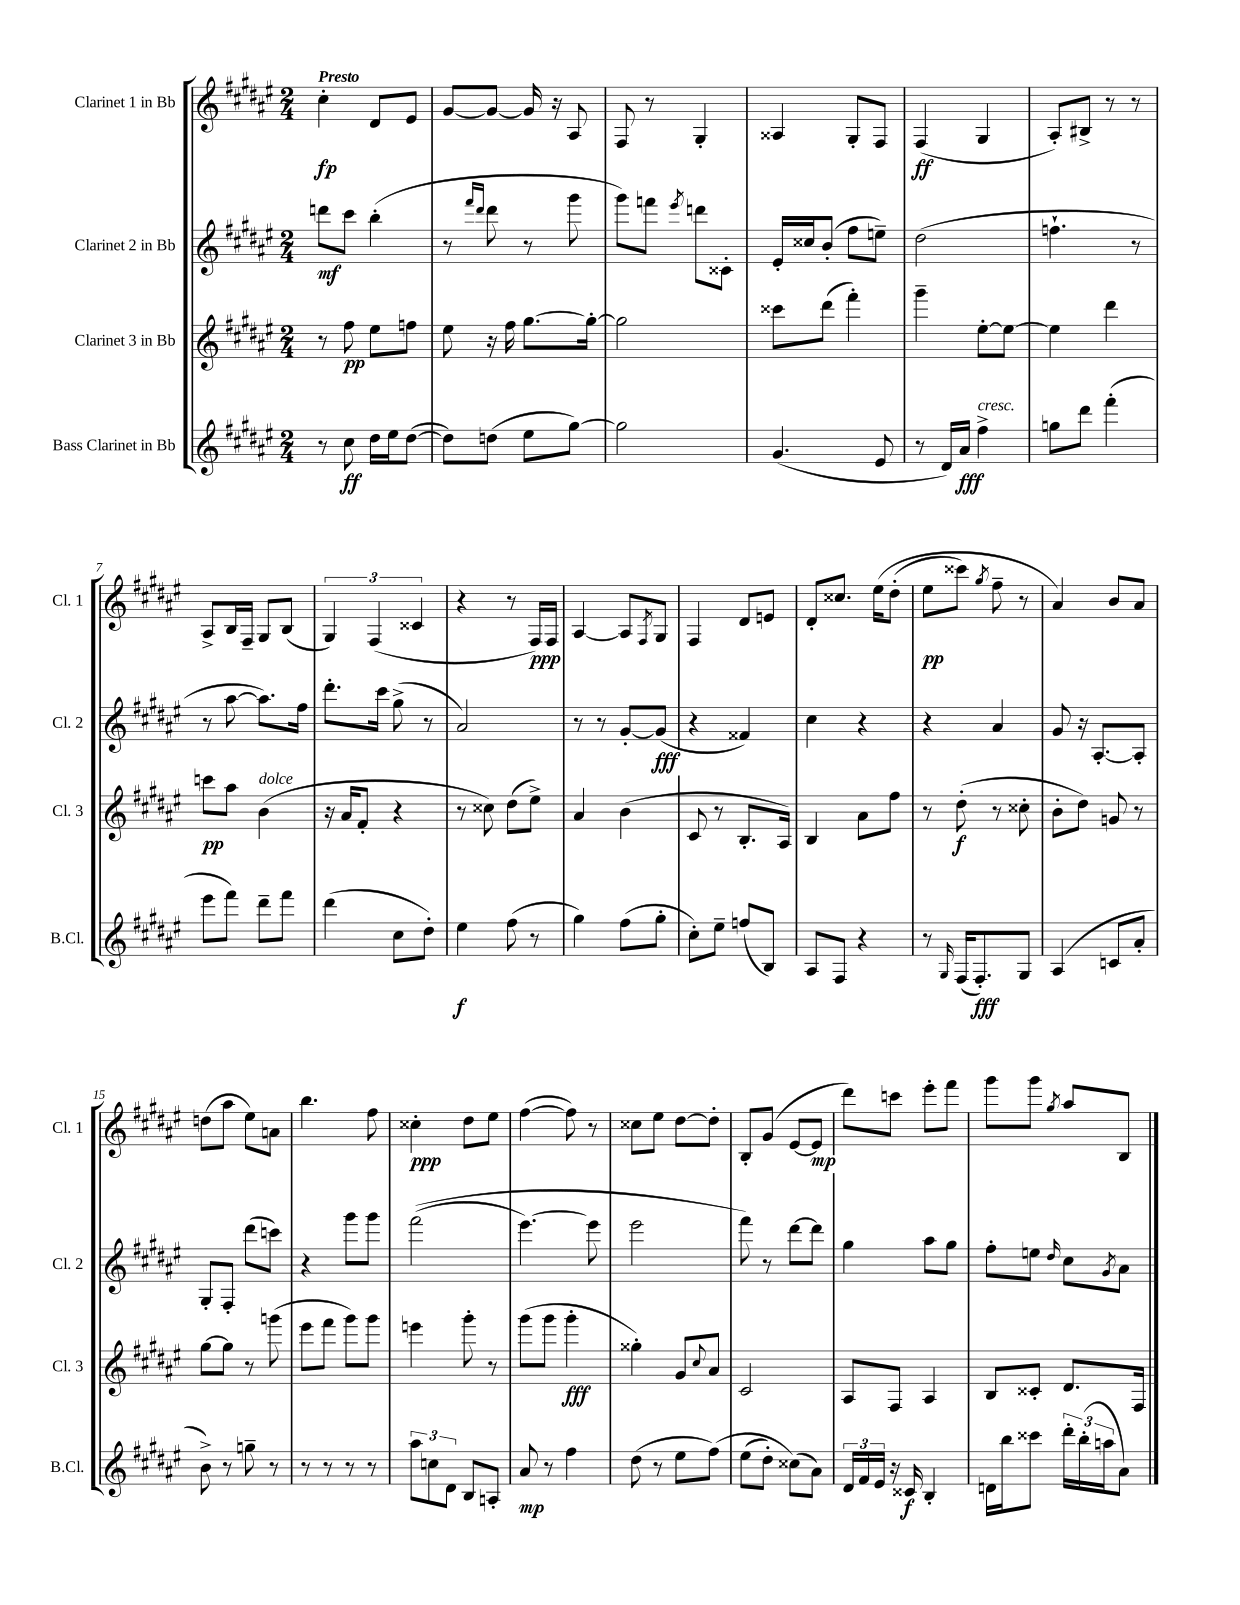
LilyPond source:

<<
\new StaffGroup <<
\new Staff = "s0" \with { instrumentName = "Clarinet 1 in Bb" shortInstrumentName = "Cl. 1" } {
    \clef treble \key fis \major \numericTimeSignature \time 2/4 \tempo "Presto"
    cis''4-.\fp dis'8 eis'8 |
    gis'8~ gis'8~ gis'16 r16 ais8 |
    fis8 r8 gis4-. |
    aisis4 gis8-. fis8 |
    fis4\ff( gis4 |
    ais8-.) bis8-> r8 r8 |
    ais8-> b16 fis16-- gis8 b8( |
    \tuplet 3/2 { gis4) fis4( cisis'4 } |
    r4 r8 fis16\ppp) fis16 |
    ais4~ ais8 \acciaccatura { fis8 } gis8 |
    fis4 dis'8 e'8 |
    dis'8-. cisis''8. eis''16\( dis''8-.( |
    eis''8\pp cisis'''8) \acciaccatura { gis''8 } fis''8-- r8 |
    ais'4\) b'8 ais'8 |
    d''8( ais''8 eis''8) a'8 |
    b''4. fis''8 |
    cisis''4-.\ppp dis''8 eis''8 |
    fis''4~( fis''8) r8 |
    cisis''8 eis''8 dis''8~ dis''8-. |
    b8-. gis'8( eis'8~ eis'8\mp |
    dis'''8) c'''8 eis'''8-. fis'''8 |
    gis'''8 gis'''8 \acciaccatura { gis''8 } ais''8 b8 \bar "|." |
}
\new Staff = "s1" \with { instrumentName = "Clarinet 2 in Bb" shortInstrumentName = "Cl. 2" } {
    \clef treble \key fis \major \numericTimeSignature \time 2/4
    d'''8\mf cis'''8 b''4-.( |
    r8 \grace { fis'''16 dis'''16 } dis'''8 r8 gis'''8 |
    gis'''8) f'''8 \acciaccatura { eis'''8 } d'''8 cisis'8-. |
    eis'16-. cisis''16 b'8-.( fis''8 e''8--) |
    dis''2( |
    f''4.-! r8 |
    r8 ais''8~ ais''8.) fis''16 |
    dis'''8.-. cis'''16 gis''8->( r8 |
    ais'2) |
    r8 r8 gis'8~-. gis'8\fff( |
    r4 fisis'4) |
    cis''4 r4 |
    r4 ais'4 |
    gis'8 r16 ais8.~-. ais8-. |
    gis8-. fis8-. dis'''8( c'''8) |
    r4 gis'''8 gis'''8 |
    fis'''2(\( |
    eis'''4.~) eis'''8 |
    eis'''2 |
    fis'''8\) r8 dis'''8~ dis'''8 |
    gis''4 ais''8 gis''8 |
    fis''8-. e''8 \grace { dis''16 } cis''8 \acciaccatura { gis'8 } ais'8 \bar "|." |
}
\new Staff = "s2" \with { instrumentName = "Clarinet 3 in Bb" shortInstrumentName = "Cl. 3" } {
    \clef treble \key fis \major \numericTimeSignature \time 2/4
    r8 fis''8\pp eis''8 f''8 |
    eis''8 r16 fis''16 gis''8.~ gis''16~-. |
    gis''2 |
    cisis'''8 dis'''8( fis'''4-.) |
    gis'''4-- eis''8~-. eis''8~ |
    eis''4 dis'''4 |
    c'''8\pp ais''8 b'4^\markup { \italic "dolce" }( |
    r16 ais'16 fis'8-. r4 |
    r8 cisis''8) dis''8( eis''8->) |
    ais'4 b'4( |
    cis'8 r8 b8.-. ais16) |
    b4 ais'8 fis''8 |
    r8 dis''8-.\f( r8 cisis''8-. |
    b'8-. dis''8) g'8 r8 |
    gis''8~ gis''8 r8 g'''8( |
    eis'''8 fis'''8 gis'''8) gis'''8 |
    e'''4 gis'''8-. r8 |
    gis'''8( gis'''8 gis'''4-.\fff |
    gisis''4-.) gis'8 \appoggiatura { cis''8 } ais'8 |
    cis'2 |
    ais8 fis8 ais4 |
    b8 cisis'8-. dis'8. fis16 \bar "|." |
}
\new Staff = "s3" \with { instrumentName = "Bass Clarinet in Bb" shortInstrumentName = "B.Cl." } {
    \clef treble \key fis \major \numericTimeSignature \time 2/4
    r8 cis''8\ff dis''16 eis''16 dis''8~( |
    dis''8) d''8( eis''8 gis''8~) |
    gis''2 |
    gis'4.( eis'8 |
    r8 dis'16) ais'16\fff fis''4->^\markup { \italic "cresc." } |
    g''8 dis'''8 fis'''4-.( |
    eis'''8 fis'''8) dis'''8-- fis'''8 |
    dis'''4( cis''8 dis''8-.) |
    eis''4\f fis''8( r8 |
    gis''4) fis''8( gis''8-. |
    cis''8-.) eis''8-- f''8( b8) |
    ais8 fis8 r4 |
    r8 \grace { gis16 } fis16( fis8.-.\fff) gis8 |
    ais4( c'8 ais'8-. |
    b'8->) r8 g''8-- r8 |
    r8 r8 r8 r8 |
    \tuplet 3/2 { ais''8 c''8 dis'8 } b8 a8-. |
    ais'8\mp r8 fis''4 |
    dis''8( r8 eis''8 fis''8)\( |
    eis''8( dis''8-.) cisis''8(\) ais'8) |
    \tuplet 3/2 { dis'16 fis'16 eis'16 } r16 cisis'16\f b4-. |
    d'16 b''16 cisis'''8 \tuplet 3/2 { dis'''16-. b''16-.( a''16 } ais'8) \bar "|." |
}
>>
>>
